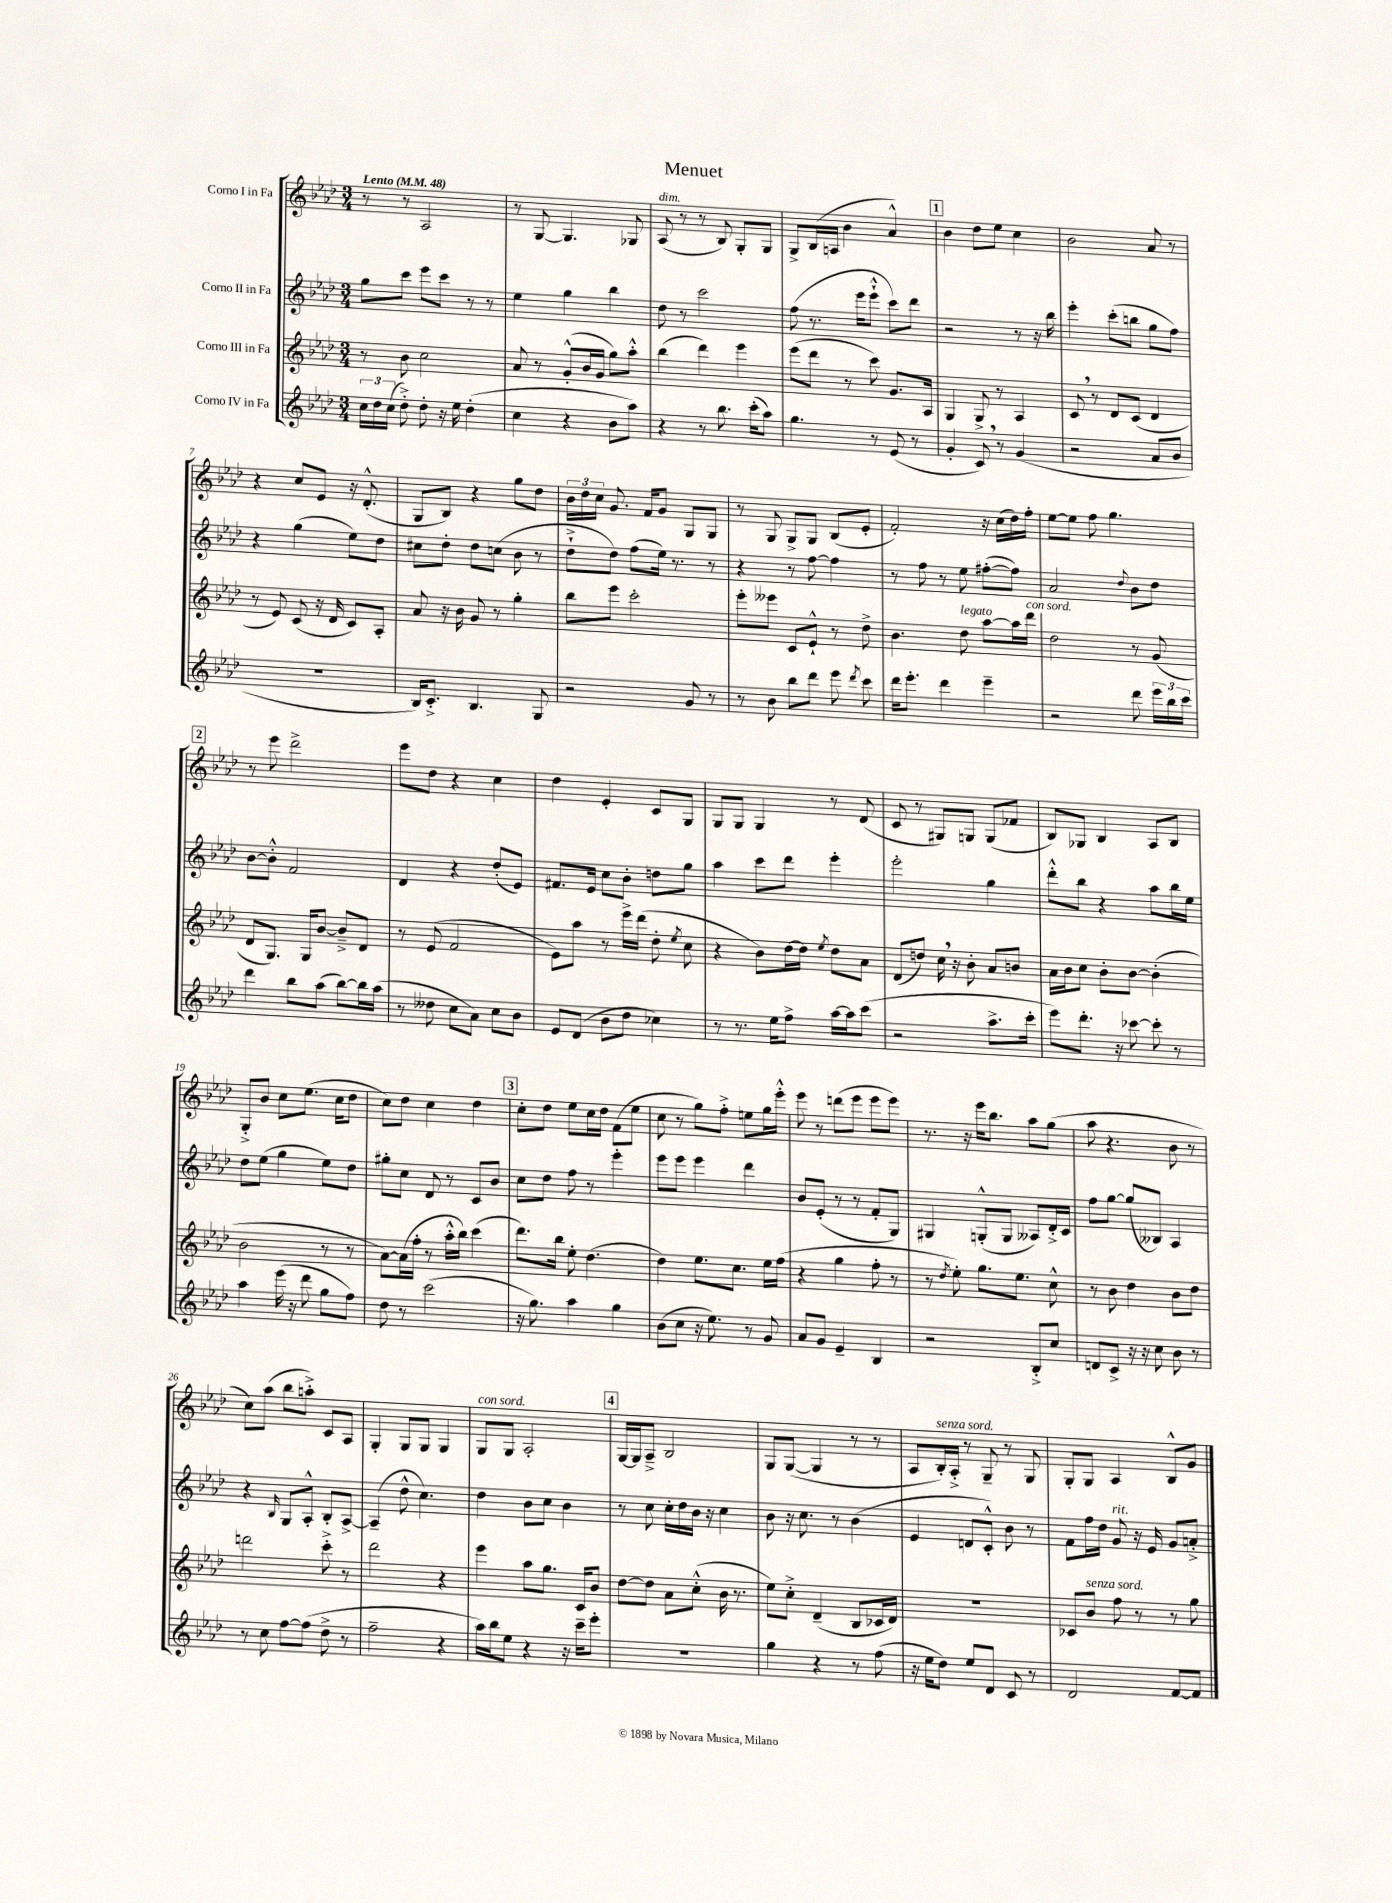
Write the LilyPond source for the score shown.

\header { title = "Menuet" }
<<
\new StaffGroup <<
\new Staff = "s0" \with { instrumentName = "Corno I in Fa" } {
    \clef treble \key aes \major \numericTimeSignature \time 3/4 \tempo "Lento" 4 = 48
    \autoBeamOff r8 r8 aes2 |
    r8 g8~ g4. ges8 |
    aes8^\markup { \italic "dim." }( r8 r8 bes8) g8[-. g8] |
    g8[-> bes16( a16] bes'4 aes'4-^) |
    \mark \markup { \box "1" } bes'4 des''8[ ees''8] c''4 |
    bes'2 aes'8 r8 |
    r4 c''8[ ees'8] r16 des'8.-.-^( |
    g8[ bes8]) r4 g''8[ des''8] |
    \tuplet 3/2 { bes'16[ des''16 c''16] } g'8. f'16[ g'8] g8[ g8] |
    r8 g8 g8[-> g8] bes8[( ees'8]-. |
    f'2-.) r16 c''16[( des''16) f''16]-. |
    ees''8[~ ees''8] f''8 g''4. |
    \mark \markup { \box "2" } r8 ees'''8 des'''2-> |
    ees'''8[ des''8] r4 c''4 |
    des''4 ees'4-. c'8[ g8] |
    g8[ g8] g4 r8 des'8( |
    c'8 r8 gis8[) g8] g8[( fes'8] |
    bes8[) ges8] bes4 aes8[ bes8] |
    g8[-.-> bes'8] c''8[ ees''8.]( c''16[ des''8] |
    c''8[) des''8] c''4 des''4 |
    \mark \markup { \box "3" } c''8[-. des''8] ees''8[ c''16 des''16] f'8[( ees''8] |
    c''8 r8 g''8[) f''8]-.-> e''8[ g''16 ees'''16]-.-^ |
    ees'''8 r8 d'''8[( ees'''8] ees'''8[ ees'''8]) |
    r8. r16 ees'''16[ bes''8.] aes''8[ g''8]( |
    aes''8 r4. bes'8 r8 |
    c''8[) aes''8]( bes''8[ a''8]-.->) c'8[ aes8] |
    g4-. g8[ g8] g4 |
    g8[^\markup { \italic "con sord." } g8] aes2-. |
    \mark \markup { \box "4" } g16[~ g16 aes8]---> bes2 |
    g8[ g8]~( g4 r8 r8 |
    aes8[ bes16-.^\markup { \italic "senza sord." }) aes16]-.-> r8 g8-- r8 g8 |
    g8[-. g8] aes4 bes8[-^ g'8] \bar "|." |
}
\new Staff = "s1" \with { instrumentName = "Corno II in Fa" } {
    \clef treble \key aes \major \numericTimeSignature \time 3/4
    \autoBeamOff g''8[ c'''8] ees'''8[ c'''8] r8 r8 |
    ees''4 g''4 bes''4 |
    des''8 r8 c'''2 |
    f''8( r8. ees'''16[ ees'''8]-!-^ c'''8[) des'''8] |
    \mark \markup { \box "1" } r2 r8 r16 bes''16 |
    ees'''4-. c'''8[-.( b''8] g''8[ f''8]) |
    r4 g''4( ees''8[) des''8] |
    cis''8[ des''8]-. des''8[ c''8]( bes'8 r8 |
    des''8[-!-> des''8]) f''8[( ees''16]) r8. r8 |
    r4 r8 f''8~ f''4 |
    r8 f''8 r8 ees''8 fis''8[~-.( fis''8]) |
    aes'2 \appoggiatura { des''8 } bes'8[ des''8] |
    \mark \markup { \box "2" } bes'8[~ bes'8]-.-^ f'2 |
    des'4 r4 des''8[-.( ees'8]) |
    fis'8.[ ees'16] c''8[ bes'8]-. d''8[ g''8] |
    aes''4 c'''8[ des'''8] ees'''4-. |
    ees'''2-. g''4 |
    des'''8[-.-^ bes''8] r4 aes''8[ bes''16 ees''16] |
    des''8[ ees''8]( g''4 ees''8[) des''8] |
    gis''8[-. c''8] des'8 r8 c'8[ bes'8] |
    \mark \markup { \box "3" } c''8[ des''8] f''8 r8 ees'''4-. |
    ees'''8[ ees'''8] ees'''4 des'''4 |
    bes'8[ ees'8]-.( r8 r8 f'8[-. g8]) |
    gis4 g8[-.-^( g8] aeses8[) des'16-.-> c'16] |
    f''8[ g''8]~ g''8[( beses8]) aes4 |
    r4 \grace { bes16 } g8[ aes8]-.-^ bes8[-. aes8]~-> |
    aes4--( des''8-^ c''4.) |
    des''4 bes'8[ c''8] bes'4 |
    \mark \markup { \box "4" } r8 c''8 c''16[-. des''16 bes'16] r16 c''4 |
    bes'8 r16 c''8. r8 bes'4( |
    ees'4 d'8[ c'8]-.-^) bes'8 r8 |
    f'8[ f''16 des''16] g'8^\markup { \italic "rit." } r16 ees'16 g'8[ a'8]-.-> \bar "|." |
}
\new Staff = "s2" \with { instrumentName = "Corno III in Fa" } {
    \clef treble \key aes \major \numericTimeSignature \time 3/4
    \autoBeamOff r8 bes'8 c''2 |
    aes'8 r8 g'8[-.-^( bes'16 g'16] g''8[) aes''8]-.-^ |
    bes''4( des'''4) ees'''4 |
    ees'''8[( des'''8] r8 c'''8) g'8.[ aes16] |
    \mark \markup { \box "1" } g4 g8-> r8 aes4 |
    c'8 \breathe r8 des'8[ c'8]( des'4 |
    r8 ees'8) c'8( r16 des'16 c'8[) aes8]-. |
    aes'8 r16 bes'16 g'8 r8 g''4-. |
    bes''8[ ees'''8] c'''2-. |
    ees'''8[-. eeses'''8] c'8[ ees'8]-!-^ r8 des''8-> |
    bes'4. des''8^\markup { \italic "legato" } aes''8[~ aes''16 des'''16]^\markup { \italic "con sord." } |
    des''2 r8 g'8( |
    \mark \markup { \box "2" } des'8[ g8.]) g16[ bes'8]~ bes'8[---> des'8] |
    r8 ees'8( f'2 |
    ees'8[) aes''8] r8 ees'''16[-> des'''16]( des''8-. \acciaccatura { ees''8 } c''8 |
    r4 bes'8[) des''16~ des''16] \acciaccatura { ees''8 } des''8[ aes'8] |
    des'8[( d''8]) c''16 \breathe r16 bes'8-. aes'8[ b'8] |
    aes'16[ bes'16 c''8] bes'8[-. bes'8]~ bes'4-.( |
    bes'2 r8 r8 |
    aes'8[~) aes'16( f''16]-. r8 aes''16[-.-^ bes''16]) c'''4( |
    \mark \markup { \box "3" } des'''8.[) bes''16] ees''8-. des''4.( |
    des''4) ees''8.[ c''8.] ees''16[ f''16]( |
    r4 g''4 f''8-. r8 |
    r8 \acciaccatura { des''8 } ees''8-.) g''8.[ ees''8.] c''8-^ |
    r8 bes'8 des''4 bes'8[ des''8] |
    d'''2 c'''8-.-> r8 |
    des'''2 r4 |
    ees'''4 aes''8[ g''8.] c'16[ bes'8] |
    \mark \markup { \box "4" } des''8[~ des''8] aes'8[ c''8]-.-^( bes'16 r8. |
    ees''8[) c''8]-.-> des'4--( bes8[ ces'16 des'16]) |
    R2. |
    ces'8[ bes'8]^\markup { \italic "senza sord." } f''8 r8 r8 g''8 \bar "|." |
}
\new Staff = "s3" \with { instrumentName = "Corno IV in Fa" } {
    \clef treble \key aes \major \numericTimeSignature \time 3/4
    \autoBeamOff \tuplet 3/2 { c''16[ des''16 c''16]( } des''8-.->) des''8-. r16 ees''16 des''4-.( |
    c''4 r4 bes'8[ aes''8]) |
    r4 r8 bes''8. c'''16[-.( aes''8]) |
    g''4. r8 ees'8( r8 |
    \mark \markup { \box "1" } g'4-. c'8) \breathe r8 g'4( |
    r2 aes'8[ bes'8] |
    R2. |
    bes16[) c'8.]-.-> bes4. g8 |
    r2 g'8 r8 |
    r8 bes'8 bes''8[ des'''8] ees'''8 \acciaccatura { des'''8 } c'''8 |
    des'''16[ ees'''8.]-. des'''4 ees'''4-- |
    r2 des'''8 \tuplet 3/2 { ees'''16[ bes''16 c'''16] } |
    \mark \markup { \box "2" } des'''4 bes''8[ aes''8]( bes''8[~) bes''16 aes''16]( |
    r8 deses''8 c''8[ aes'8]) c''8[ bes'8] |
    ees'8[ des'8]( bes'8[ des''8] ces''4) |
    r8 r8. ees''16[ f''8]-> aes''16[~ aes''16 c'''8]( |
    r2 aes''8.[-> c'''16]-. |
    ees'''8[) des'''8.]-. r16 ces'''8~ ces'''8-. r8 |
    aes''4 ees'''16( r16 des'''8 g''8[ f''8]) |
    des''8 r8 c'''2( |
    \mark \markup { \box "3" } r16 g''8.) aes''4 g''4 |
    bes'8[( c''8] r16 ees''8.) r8 g'8 |
    aes'8[ g'8] ees'4-- bes4 |
    r2 bes8[-.-> c''8] |
    d'8[ c'8]-> r16 r16 c''8 bes'8 r8 |
    r8 c''8 f''8[~ f''8]( des''8-> r8 |
    f''2-- r4 |
    aes''16[) bes''16 ees''8] r4 r16 c'''16[-- ees'''8]-. |
    \mark \markup { \box "4" } R2. |
    g''4 r4 r8 f''8( |
    r16 ees''16[ des''8]) ees''8[ des'8] c'8 r8 |
    des'2 f'8[~ f'8] \bar "|." |
}
>>
>>
